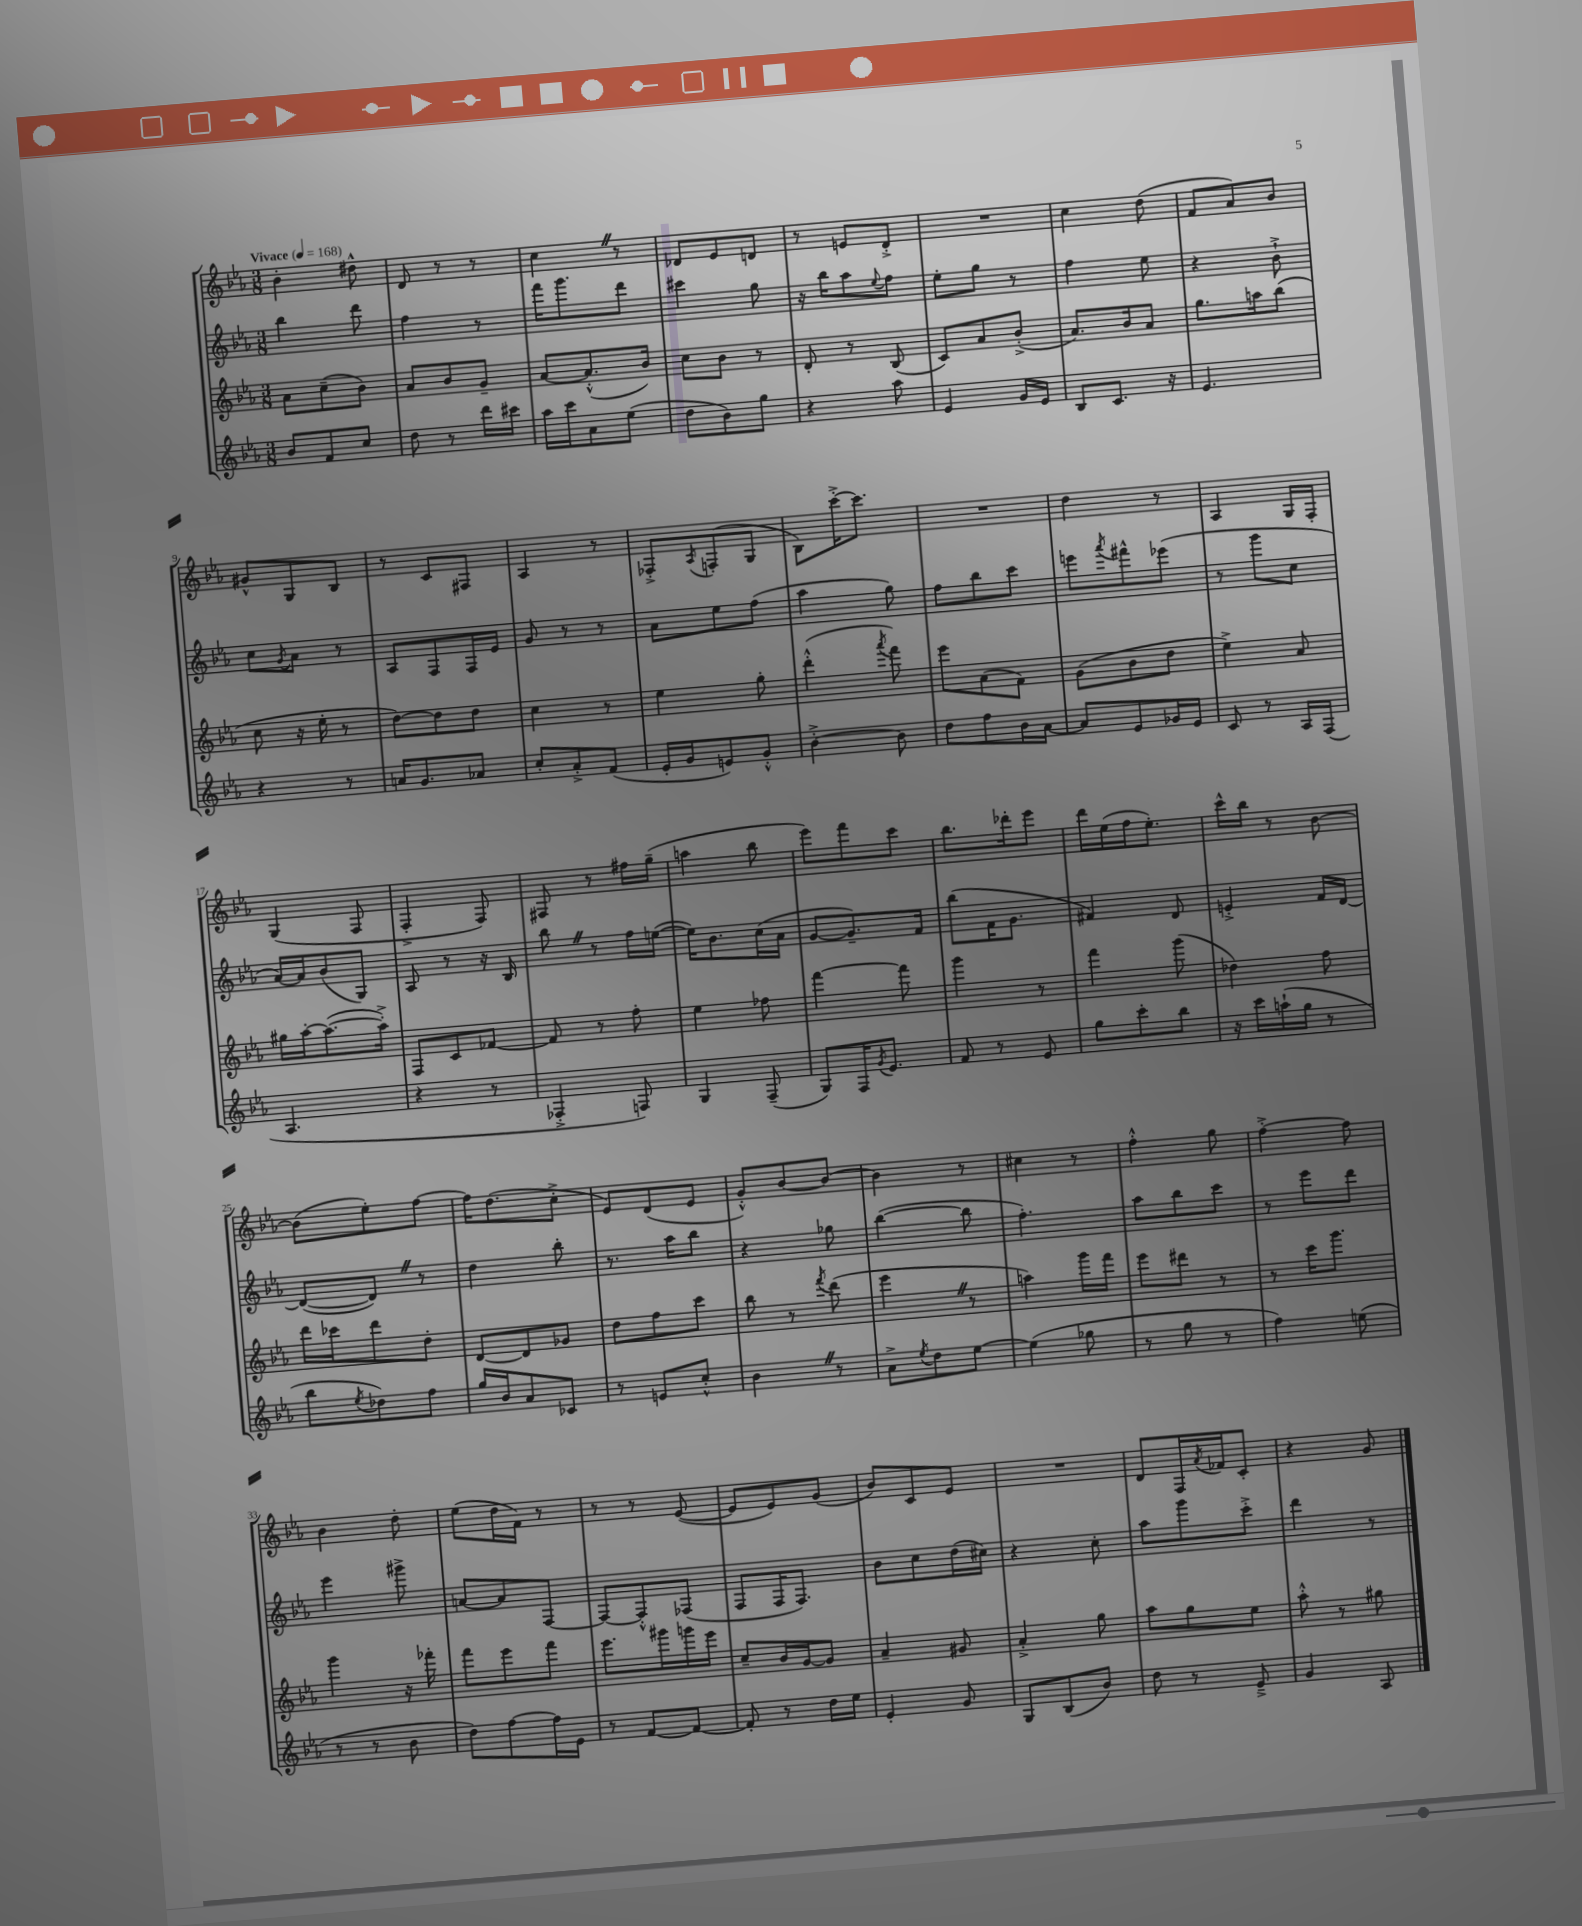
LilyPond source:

<<
\new StaffGroup <<
\new Staff = "s0" {
    \clef treble \key ees \major \numericTimeSignature \time 3/8 \tempo "Vivace" 4 = 168
    bes'4-. dis''8-^ |
    d'8 r8 r8 |
    c''4 \once \override BreathingSign.text = \markup { \musicglyph "scripts.caesura.straight" } \breathe r8 |
    des'8 ees'8 d'8 |
    r8 e'8 d'8-.-> |
    R4. |
    c''4 d''8( |
    f'8 aes'8) bes'8 |
    gis'8-^ g8 bes8 |
    r8 c'8 fis8 |
    aes4 r8 |
    fes8-.-> \acciaccatura { aes8 } f8-.( g8 |
    bes8) c'''16~-.-> c'''8. |
    R4. |
    d''4 r8 |
    aes4 g16 f16-. |
    g4( f8 |
    f4-.-> f8) |
    fis8 r8 fis''16 g''16--( |
    a''4 bes''8 |
    ees'''8) f'''8 c'''8 |
    bes''8. des'''16-. ees'''8 |
    d'''16 ees''16( f''16 ees''8.-.) |
    c'''16-^ bes''16 r8 bes'8~ |
    bes'8( ees''8-.) f''8~ |
    f''16 d''8.( c''8-.-> |
    ees'8) d'8( ees'8 |
    g'8-.-^) bes'8~ bes'8~ |
    bes'4 r8 |
    cis''4 r8 |
    f''4-.-^ g''8 |
    f''4~-.-> f''8 |
    bes'4 d''8-. |
    ees''8( d''16 f'16) r8 |
    r8 r8 ees'8~( |
    ees'8 ees'8) g'8( |
    bes'8) c'8 ees'8 |
    R4. |
    d'8 f16 \acciaccatura { aes'8 } fes'16 c'8-. |
    r4 g'8 \bar "|." |
}
\new Staff = "s1" {
    \clef treble \key ees \major \numericTimeSignature \time 3/8
    bes''4 d'''8 |
    f''4 r8 |
    f'''16 g'''8. d'''8 |
    cis'''4 g''8 |
    r16 bes''16 aes''8 \appoggiatura { ees''8 } f''8 |
    ees''8-. g''8 r8 |
    f''4 ees''8 |
    r4 bes'8-!-> |
    c''8 \acciaccatura { g'8 } aes'8 r8 |
    aes8 f8 f16 ees'16 |
    g'8 r8 r8 |
    aes'8 ees''8 f''8( |
    aes''4 g''8) |
    f''8 bes''8 c'''8 |
    e'''8 \acciaccatura { aes'''8 } fis'''8-^ ees'''8( |
    r8 g'''8 c''8 |
    aes'16~) aes'16 bes'8( g8) |
    aes8 r8 r16 bes16 |
    bes''8 \once \override BreathingSign.text = \markup { \musicglyph "scripts.caesura.straight" } \breathe r8 f''16 e''16~( |
    e''16) bes'8. c''16( aes'16 |
    g'8~ g'8.--) f'16 |
    bes''8( f'16 g'8. |
    fis'4) d'8 |
    e'4-.-> f'16 d'16~ |
    d'8~( d'8) \once \override BreathingSign.text = \markup { \musicglyph "scripts.caesura.straight" } \breathe r8 |
    d''4 bes''8-. |
    r8. aes''16 bes''8 |
    r4 ges''8 |
    bes''4~( bes''8 |
    f''4.-.) |
    aes''8 bes''8 c'''8 |
    r8 ees'''8 d'''8 |
    ees'''4 gis'''8-> |
    a'8~ a'8 f8~ |
    f8~ f8-.-^ fes8( |
    f8 f16 f8.) |
    bes'8 c''8 d''16( cis''16) |
    r4 c''8-. |
    aes''8 g'''8 c'''8-.-> |
    d'''4 r8 \bar "|." |
}
\new Staff = "s2" {
    \clef treble \key ees \major \numericTimeSignature \time 3/8
    aes'8 c''8--( bes'8) |
    aes'8 bes'8 g'8-- |
    aes'8~ aes'8.-.-^( bes'16) |
    c''8 bes'8 r8 |
    d'8-. r8 bes8( |
    c'8) aes'8 bes'8-.->( |
    aes'8.) bes'16 aes'8 |
    g''8. a''16 bes''8( |
    c''8 r16 ees''16-. r8 |
    d''8~) d''8 d''8 |
    c''4 r8 |
    ees''4 g''8-. |
    d'''4-.-^( \acciaccatura { aes'''8 } f'''8) |
    ees'''8 aes'8( f'8) |
    g'8( bes'8 d''8 |
    ees''4->) aes'8 |
    gis''16 aes''16~-. aes''8.~( aes''16-.->) |
    f8 c'8 fes'8~ |
    fes'8 r8 f''8-. |
    ees''4 fes''8 |
    f'''4~ f'''8 |
    g'''4 r8 |
    f'''4 g'''8( |
    des''4) f''8 |
    d'''16 ces'''16 d'''8 d''8-. |
    d'8~ d'8 ges'8 |
    d''8 f''8 c'''8 |
    bes''8 r8 \acciaccatura { f'''8 } d'''8( |
    ees'''4 \once \override BreathingSign.text = \markup { \musicglyph "scripts.caesura.straight" } \breathe r8 |
    a''4) g'''16 f'''16 |
    ees'''8 dis'''8 r8 |
    r8 c'''16 g'''8. |
    g'''4 r16 fes'''16-. |
    f'''8 ees'''8 f'''8 |
    ees'''8. gis'''16 g'''16 ees'''16 |
    c''8-- bes'16 g'16~ g'8 |
    aes'4-- gis'8 |
    aes'4-.-> g''8 |
    aes''8 g''8 ees''8 |
    aes''8-.-^ r8 gis''8 \bar "|." |
}
\new Staff = "s3" {
    \clef treble \key ees \major \numericTimeSignature \time 3/8
    bes'8 f'8 c''8 |
    d''8 r8 d'''16 cis'''16 |
    aes''16 c'''16 aes'8 ees''8( |
    d''8 bes'8) g''8 |
    r4 aes''8 |
    ees'4 g'16 ees'16 |
    bes8 c'8. r16 |
    ees'4. |
    r4 r8 |
    a'16 g'8. aes'8 |
    c''8-. aes'8-.-> f'8( |
    ees'16-. g'16 e'8) g'8-.-^ |
    bes'4~-.-> bes'8 |
    d''8 f''8 bes'16 aes'16~ |
    aes'8 ees'8 ges'16 ees'16 |
    c'8 r8 aes16 f16( |
    aes4. |
    r4 r8 |
    fes4-.-> f8) |
    g4 f8--( |
    g8) f16 \acciaccatura { g'8 } ees'8. |
    f'8 r8 ees'8 |
    g''8 c'''8-. bes''8 |
    r16 c'''16 a''16-!( g''16 r8 |
    bes''8 \acciaccatura { ees''8 } des''8) f''8 |
    g''16 bes'16 aes'8 ces'8 |
    r8 e'8 c''8-.-^ |
    bes'4 \once \override BreathingSign.text = \markup { \musicglyph "scripts.caesura.straight" } \breathe r8 |
    aes'8-> \acciaccatura { ees''8 } d''8 ees''8~ |
    ees''4( ges''8 |
    r8 g''8 r8 |
    f''4) e''8( |
    r8 r8 bes'8 |
    d''8) f''8~ f''16 ees'16 |
    r8 f'8~ f'8~ |
    f'8-. r8 d''16 ees''16 |
    ees'4-. g'8 |
    g8 bes8( bes'8) |
    d''8 r8 ees'8---> |
    g'4 aes8 \bar "|." |
}
>>
>>
